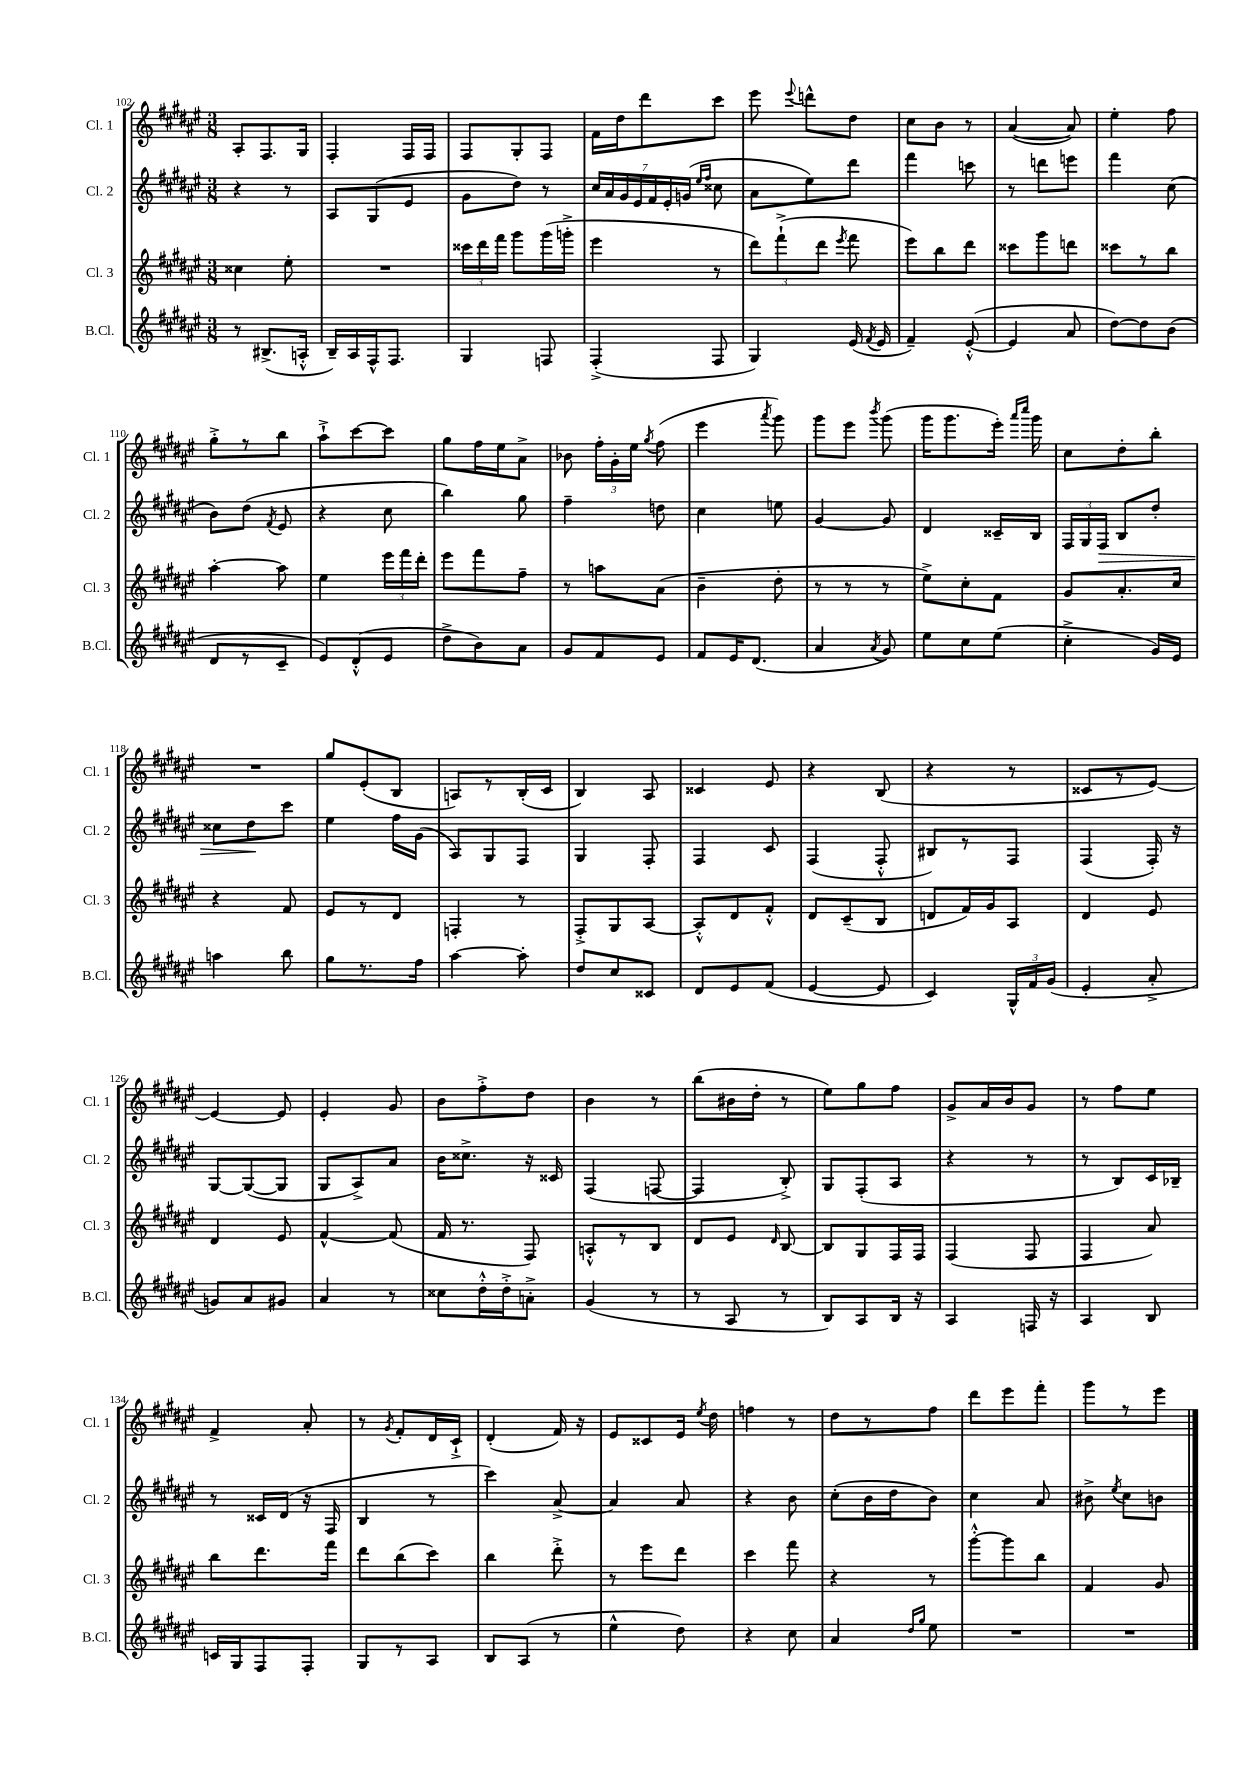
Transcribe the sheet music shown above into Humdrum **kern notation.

**kern	**kern	**kern	**kern
*staff4	*staff3	*staff2	*staff1
*clefG2	*clefG2	*clefG2	*clefG2
*k[f#c#g#d#a#e#]	*k[f#c#g#d#a#e#]	*k[f#c#g#d#a#e#]	*k[f#c#g#d#a#e#]
*M3/8	*M3/8	*M3/8	*M3/8
8r	4cc##	4r	8A#'
(8.B#^	.	.	8.F#
.	8ee#'	8r	.
16A'^^	.	.	16G#
=	=	=	=
16B~)	4.r	8A#	4F#'
16A#	.	.	.
16F#^^	.	(8G#	.
8.F#	.	.	.
.	.	8e#	16F#
.	.	.	16F#
=	=	=	=
4G#	24ccc##	8g#	8F#
.	24ddd#	.	.
.	24fff#	.	.
.	8ggg#	8dd#)	8G#'
8F	(16ggg#	8r	8F#
.	16ggg'^	.	.
=	=	=	=
(4F#'^	4eee#	28cc#	16f#
.	.	28a#	.
.	.	.	16dd#
.	.	28g#	.
.	.	28e#	.
.	.	.	8ddd#
.	.	28f#	.
.	.	28e#'	.
.	.	(28g	.
.	.	16qqee#	.
.	.	16qqff#	.
8F#	8r	8cc##	8ccc#
=	=	=	=
4G#)	12ddd#)	8a#	8eee#
.	(12fff#`^	.	.
.	.	.	8qqeee#
.	.	8ee#)	8ddd^^
.	12ddd#	.	.
.	8qeee#	.	.
(16e#	8fff#	8ddd#	8dd#
8qf#	.	.	.
16e#	.	.	.
=	=	=	=
4f#~)	8eee#)	4fff#	8cc#
.	8bb	.	8b
([8e#'^^	8ddd#	8ccc	8r
=	=	=	=
4e#]	8ccc##	8r	([4a#
.	8ggg#	8ddd	.
8a#	8ddd	8eee	8a#])
=	=	=	=
[8dd#)	8ccc##	4fff#	4ee#'
8dd#]	8r	.	.
(8b	8bb	(8cc#	8ff#
=	=	=	=
8d#	[4aa#'	8b)	8gg#'^
8r	.	(8dd#	8r
.	.	8qf#	.
8c#~	8aa#]	8e#	8bb
=	=	=	=
8e#)	4ee#	4r	8aa#`^
(8d#'^^	.	.	[8ccc#
8e#	24eee#	8cc#	8ccc#]
.	24fff#	.	.
.	24ddd#'	.	.
=	=	=	=
8dd#^	8eee#	4bb)	8gg#
8b)	8fff#	.	16ff#
.	.	.	16ee#
8a#	8ff#~	8gg#	8a#^
=	=	=	=
8g#	8r	4ff#~	8b-
8f#	8aa	.	24ff#'
.	.	.	24g#'
.	.	.	24ee#
.	.	.	8qgg#
8e#	(8a#	8dd	(8ff#
=	=	=	=
8f#	4b~	4cc#	4eee#
16e#	.	.	.
(8.d#	.	.	.
.	.	.	8qaaa#
.	8dd#'	8ee	8ggg#)
=	=	=	=
4a#	8r	[4g#	8ggg#
.	8r	.	8eee#
8qa#	.	.	8qbbb
8g#)	8r	8g#]	(8ggg#
=	=	=	=
8ee#	8ee#^)	4d#	16ggg#
.	.	.	8.ggg#
8cc#	8cc#'	.	.
(8ee#	8f#	16c##~	16eee#')
.	.	.	16qqaaa#
.	.	.	16qqcccc#
.	.	16B	16ggg#
=	=	=	=
4cc#'^	8g#	24F#	8cc#
.	.	24G#	.
.	.	24F#	.
.	8.a#'	8B	8dd#'
16g#)	.	8dd#'	8bb'
16e#	16cc#	.	.
=	=	=	=
4aa	4r	8cc##	4.r
.	.	8dd#	.
8bb	8f#	8ccc#	.
=	=	=	=
8gg#	8e#	4ee#	8gg#
8.r	8r	.	(8e#'
.	8d#	16ff#	8B
16ff#	.	(16g#	.
=	=	=	=
[4aa#	4F'	8A#)	8A)
.	.	8G#	8r
8aa#']	8r	8F#	(16B'
.	.	.	16c#
=	=	=	=
8dd#	8F#'^	4G#	4B)
8cc#	8G#	.	.
8c##	[8A#	8F#'	8A#
=	=	=	=
8d#	8A#'^^]	4F#	4c##
8e#	8d#	.	.
(8f#	8f#'^^	8c#	8e#
=	=	=	=
[4e#	8d#	(4F#	4r
.	(8c#~	.	.
8e#]	8B	8F#'^^	(8B
=	=	=	=
4c#)	8d	8B#)	4r
.	16f#)	8r	.
.	16g#	.	.
24G#^^	8A#	8F#	8r
24f#	.	.	.
(24g#	.	.	.
=	=	=	=
4e#'	4d#	(4F#	8c##
.	.	.	8r
8a#'^	8e#	16F#')	[8e#)
.	.	16r	.
=	=	=	=
8g)	4d#	[8G#	4e#_
8a#	.	(8G#_	.
8g#	8e#	8G#]	8e#]
=	=	=	=
4a#	[4f#^^	8G#	4e#'
.	.	8A#^)	.
8r	(8f#]	8a#	8g#
=	=	=	=
8cc##	16f#	16b	8b
.	8.r	8.cc##^	.
16dd#'^^	.	.	8ff#'^
16dd#'^	.	.	.
8a'^	8F#)	16r	8dd#
.	.	16c##	.
=	=	=	=
(4g#	8A'^^	(4F#	4b
.	8r	.	.
8r	8B	[8F	8r
=	=	=	=
8r	8d#	4F]	(8bb
8A#	8e#	.	16b#
.	.	.	16dd#'
.	16qqd#	.	.
8r	[8B	8B'^)	8r
=	=	=	=
8B)	8B]	8G#	8ee#)
8A#	8G#	(8F#'	8gg#
16B	16F#	8A#	8ff#
16r	16F#	.	.
=	=	=	=
4A#	(4F#	4r	8g#^
.	.	.	16a#
.	.	.	16b
16F	8F#	8r	8g#
16r	.	.	.
=	=	=	=
4A#	4F#	8r	8r
.	.	8B)	8ff#
8B	8a#)	16c#	8ee#
.	.	16B-~	.
=	=	=	=
16c	8bb	8r	4f#^
16G#	.	.	.
8F#	8.ddd#	16c##	.
.	.	(16d#	.
8F#'	.	16r	8a#'
.	16fff#	16F#	.
=	=	=	=
8G#	8ddd#	4B	8r
.	.	.	8qg#
8r	(8bb	.	8f#'
8A#	8ccc#)	8r	16d#
.	.	.	16c#`^
=	=	=	=
8B	4bb	4ccc#)	(4d#'
(8A#	.	.	.
8r	8ddd#'^	[8a#^	16f#)
.	.	.	16r
=	=	=	=
4ee#^^	8r	4a#]	8e#
.	8eee#	.	8c##
8dd#)	8ddd#	8a#	16e#
.	.	.	8qee#
.	.	.	16dd#
=	=	=	=
4r	4ccc#	4r	4ff
8cc#	8fff#	8b	8r
=	=	=	=
4a#	4r	(8cc#'	8dd#
.	.	16b	8r
.	.	16dd#	.
16qqdd#	.	.	.
16qqgg#	.	.	.
8ee#	8r	8b)	8ff#
=	=	=	=
4.r	[8ggg#'^^	4cc#	8ddd#
.	8ggg#]	.	8eee#
.	8bb	8a#	8fff#'
=	=	=	=
4.r	4f#	8b#^	8ggg#
.	.	8qee#	.
.	.	8cc#	8r
.	8g#	8b	8eee#
==	==	==	==
*-	*-	*-	*-
